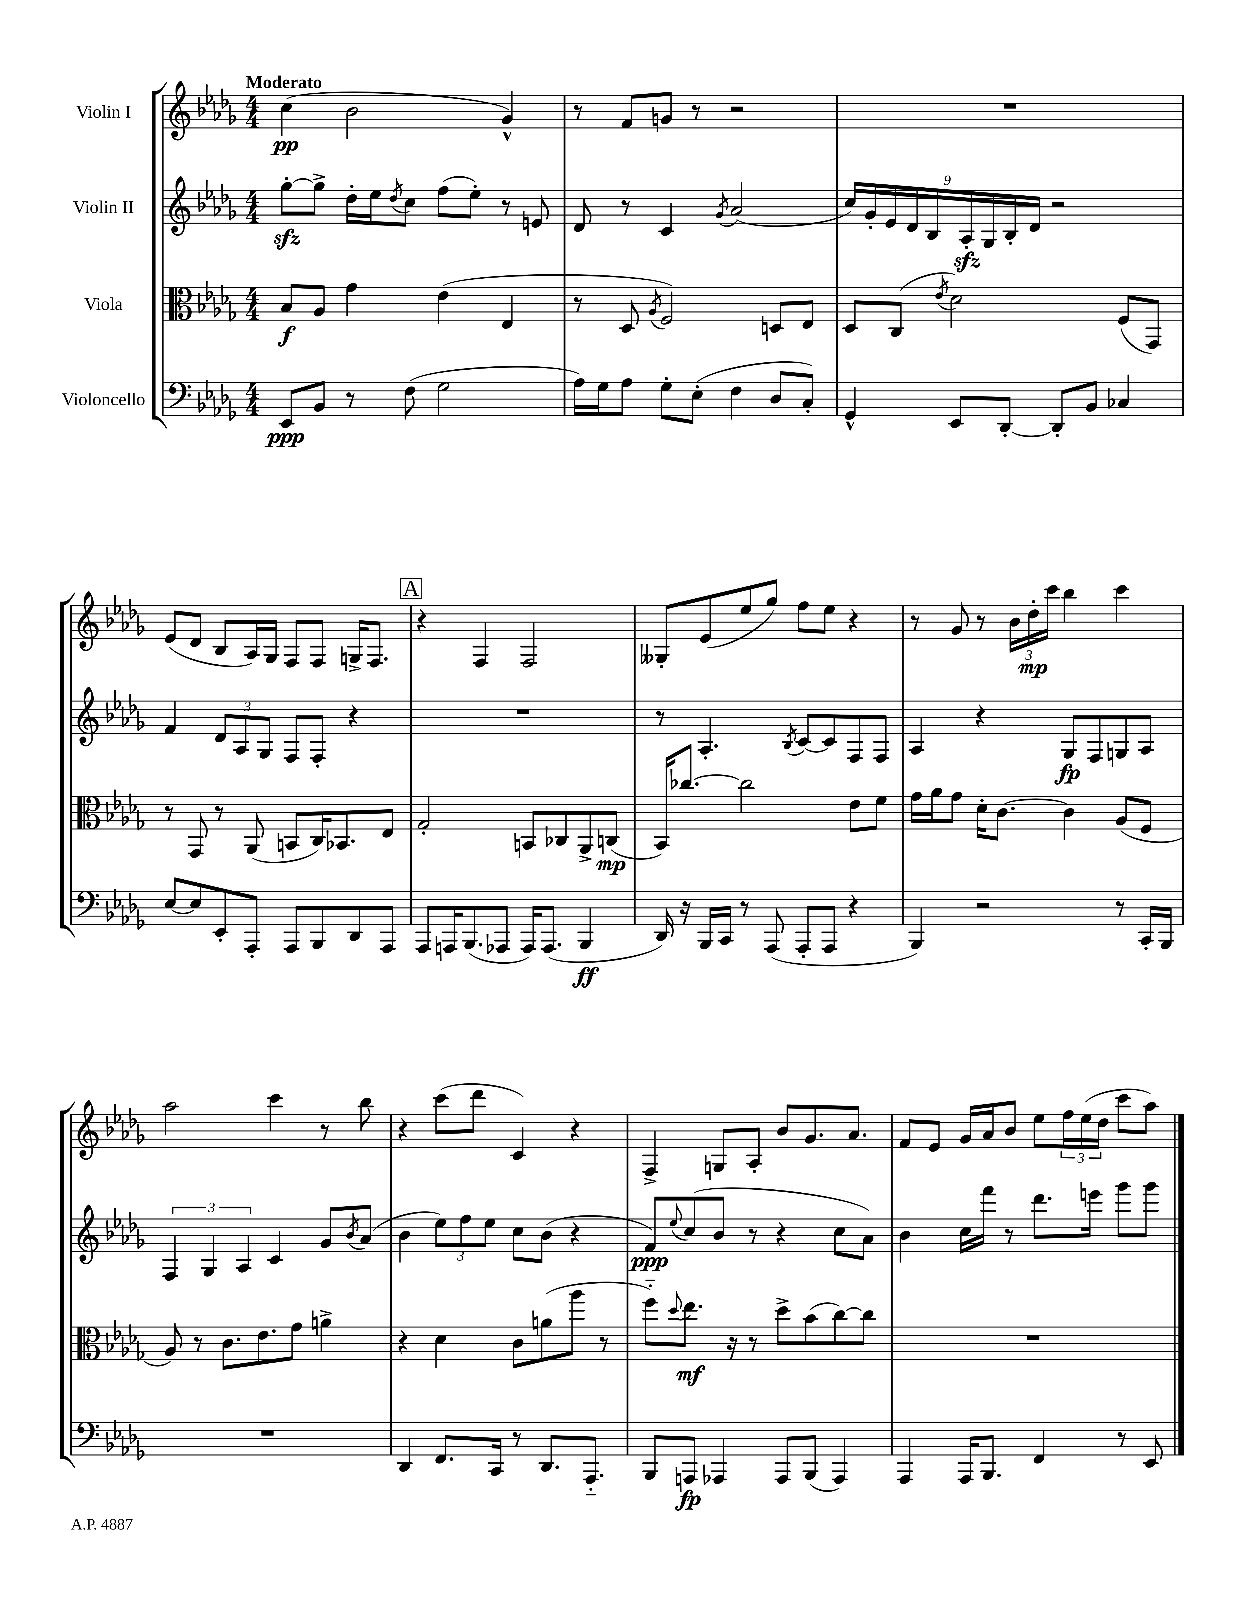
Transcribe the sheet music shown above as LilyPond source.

<<
\new StaffGroup <<
\new Staff = "s0" \with { instrumentName = "Violin I" } {
    \clef treble \key des \major \numericTimeSignature \time 4/4 \tempo "Moderato"
    c''4\pp( bes'2 ges'4-^) |
    r8 f'8 g'8 r8 r2 |
    R1 |
    ees'8( des'8 bes8 aes16) ges16 f8 f8 g16-> f8. |
    \mark \markup { \box "A" } r4 f4 f2 |
    geses8-. ees'8( ees''8 ges''8) f''8 ees''8 r4 |
    r8 ges'8 r8 \tuplet 3/2 { bes'16 des''16-.\mp c'''16 } bes''4 c'''4 |
    aes''2 c'''4 r8 bes''8 |
    r4 c'''8( des'''8 c'4) r4 |
    f4-> g8 aes8-. bes'8 ges'8. aes'8. |
    f'8 ees'8 ges'16 aes'16 bes'8 ees''8 \tuplet 3/2 { f''16 ees''16( des''16 } c'''8 aes''8) \bar "|." |
}
\new Staff = "s1" \with { instrumentName = "Violin II" } {
    \clef treble \key des \major \numericTimeSignature \time 4/4
    ges''8~-.\sfz ges''8-> des''16-. ees''16 \acciaccatura { des''8 } c''8 f''8( ees''8-.) r8 e'8 |
    des'8 r8 c'4 \acciaccatura { ges'8 } aes'2( |
    \tuplet 9/8 { c''16) ges'16-. ees'16 des'16 bes16 aes16-.\sfz ges16 bes16-. des'16 } r2 |
    f'4 \tuplet 3/2 { des'8 aes8 ges8 } f8 f8-. r4 |
    \mark \markup { \box "A" } R1 |
    r8 aes4.-. \acciaccatura { bes8 } c'8~ c'8 f8 f8 |
    aes4 r4 ges8\fp f8 g8 aes8 |
    \tuplet 3/2 { f4 ges4 aes4 } c'4 ges'8 \acciaccatura { bes'8 } aes'8( |
    bes'4 \tuplet 3/2 { ees''8) f''8 ees''8 } c''8 bes'8( r4 |
    f'8\ppp) \appoggiatura { ees''8 } c''8( bes'8 r8 r4 c''8 aes'8) |
    bes'4 c''16 f'''16 r8 des'''8. e'''16 ges'''8 ges'''8 \bar "|." |
}
\new Staff = "s2" \with { instrumentName = "Viola" } {
    \clef alto \key des \major \numericTimeSignature \time 4/4
    bes8\f aes8 ges'4 ees'4( ees4 |
    r8 des8 \acciaccatura { aes8 } f2) d8 ees8 |
    des8 c8( \acciaccatura { ees'8 } des'2) f8( ges,8) |
    r8 ges,8 r8 aes,8( b,8 c16) bes,8. ees8 |
    \mark \markup { \box "A" } ges2-. b,8 ces8 aes,8-> c8\mp( |
    bes,16) ces''8.~ ces''2 ees'8 f'8 |
    ges'16 aes'16 ges'8 des'16-. c'8.~ c'4 aes8( f8 |
    aes8) r8 c'8. ees'8. ges'8 a'4-> |
    r4 des'4 c'8 a'8( aes''8 r8 |
    f''8-_) \appoggiatura { des''8 } ees''8.\mf r16 r8 des''8-> bes'8( c''8~) c''8 |
    R1 \bar "|." |
}
\new Staff = "s3" \with { instrumentName = "Violoncello" } {
    \clef bass \key des \major \numericTimeSignature \time 4/4
    ees,8\ppp bes,8 r8 f8( ges2 |
    aes16) ges16 aes8 ges8-. ees8-.( f4 des8 c8-.) |
    ges,4-^ ees,8 des,8~-. des,8-. bes,8 ces4 |
    ees8~ ees8 ees,8-. aes,,8-. aes,,8 bes,,8 des,8 aes,,8 |
    \mark \markup { \box "A" } aes,,8 a,,16 bes,,8.( aes,,8 aes,,16) aes,,8.( bes,,4\ff |
    des,16) r16 bes,,16 c,16 r8 aes,,8( aes,,8-. aes,,8 r4 |
    bes,,4) r2 r8 c,16-. bes,,16 |
    R1 |
    des,4 f,8. c,16 r8 des,8. aes,,8.-_ |
    bes,,8 a,,8\fp aes,,4 aes,,8 bes,,8( aes,,4) |
    aes,,4 aes,,16 bes,,8. f,4 r8 ees,8 \bar "|." |
}
>>
>>
\layout { \context { \Score \remove "Bar_number_engraver" } }
